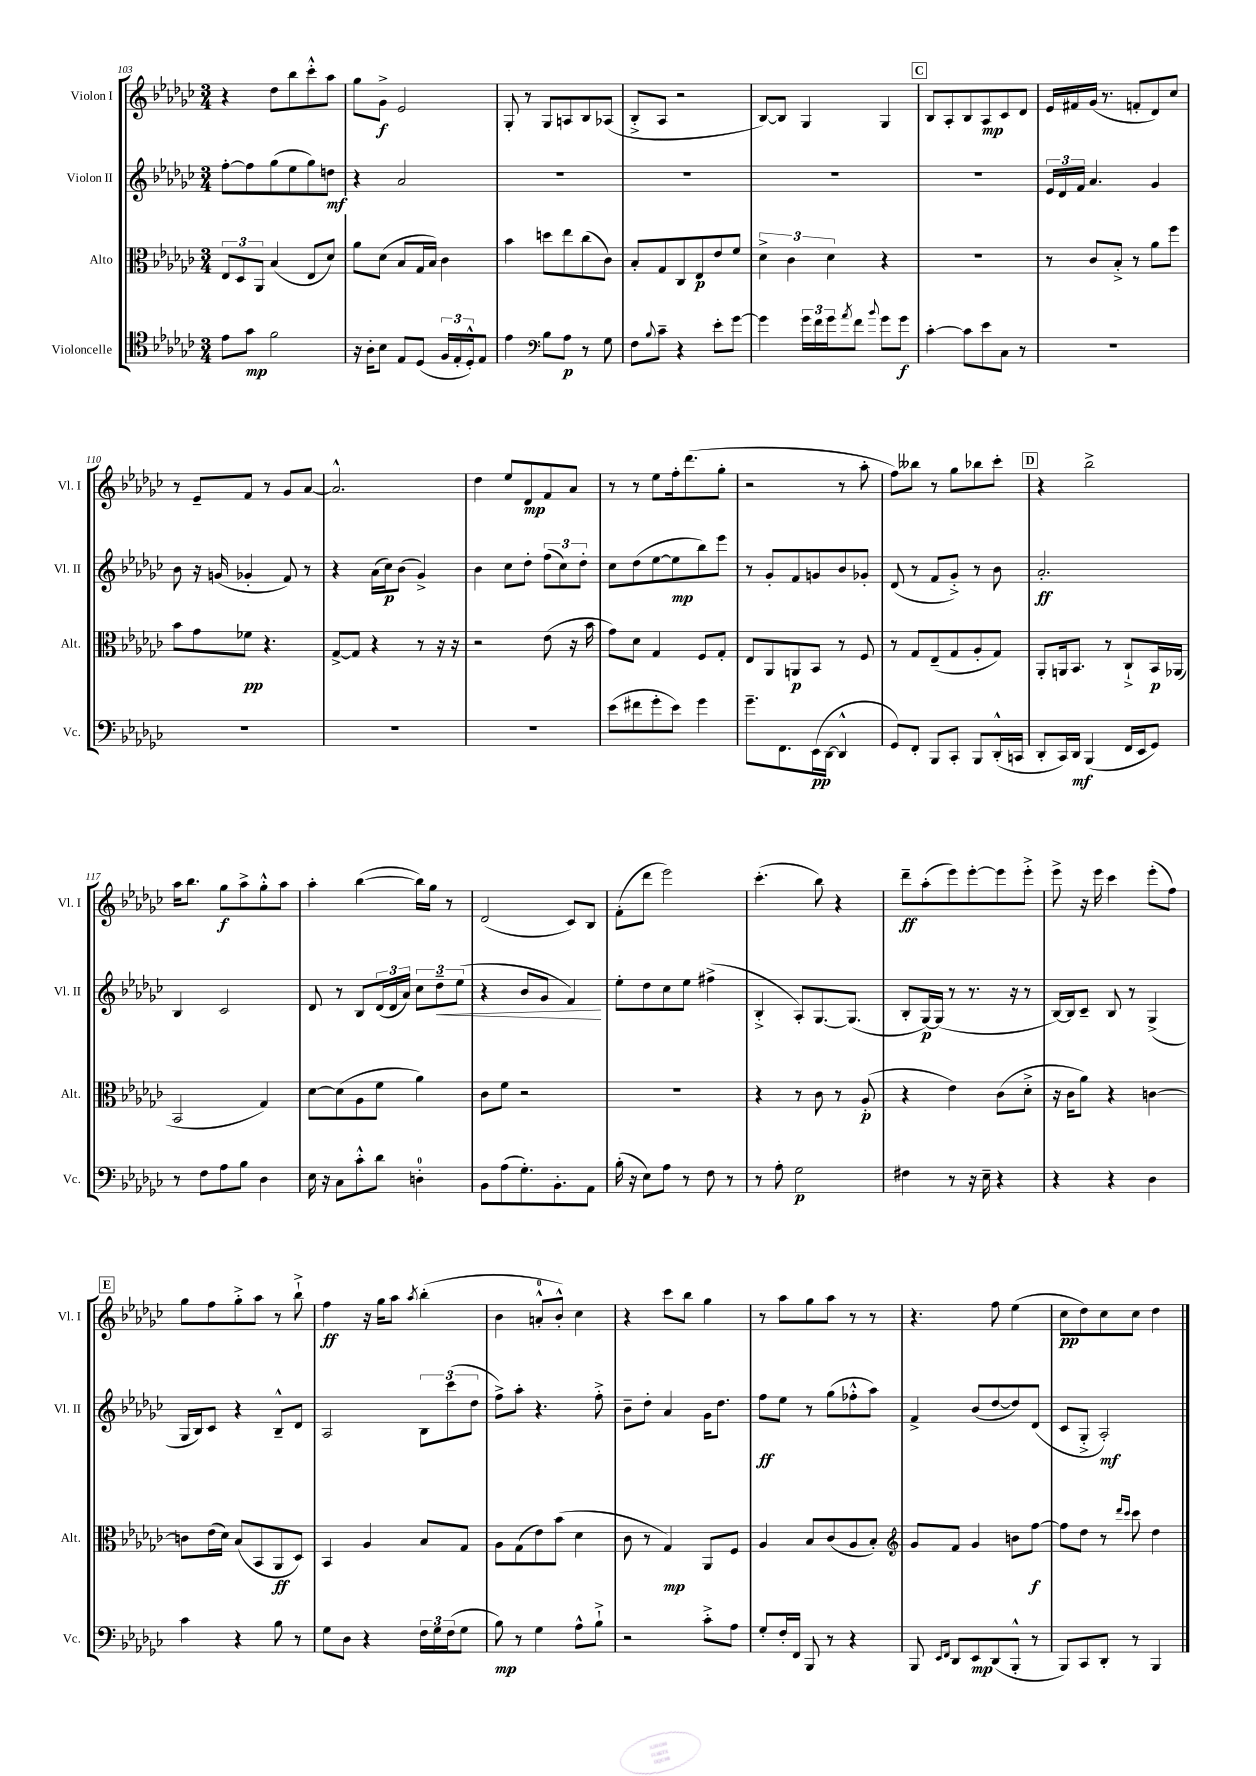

**kern	**dynam	**kern	**dynam	**kern	**dynam	**kern	**dynam
*part4	*part4	*part3	*part3	*part2	*part2	*part1	*part1
*staff4	*staff4	*staff3	*staff3	*staff2	*staff2	*staff1	*staff1
*I"Violoncelle	*	*I"Alto	*	*I"Violon II	*	*I"Violon I	*
*I'Vc.	*	*I'Alt.	*	*I'Vl. II	*	*I'Vl. I	*
*clefC4	*	*clefC3	*	*clefG2	*	*clefG2	*
*k[b-e-a-d-g-c-]	*	*k[b-e-a-d-g-c-]	*	*k[b-e-a-d-g-c-]	*	*k[b-e-a-d-g-c-]	*
*M3/4	*	*M3/4	*	*M3/4	*	*M3/4	*
=103	=103	=103	=103	=103	=103	=103	=103
8e-\L	.	12E-/L	.	[8ff'\L	.	4r	.
.	.	12D-/	.	.	.	.	.
8g-\J	mp	.	.	8ff\]	.	.	.
.	.	12AA-/J	.	.	.	.	.
2f\	.	(4B-/	.	(8gg-\	.	8dd-\L	.
.	.	.	.	8ee-\	.	8bb-\	.
.	.	8E-/L	.	8gg-\)	.	8ccc-'^^\	.
.	.	8d-/J)	.	8ddn\J	mf	8aa-\J	.
=104	=104	=104	=104	=104	=104	=104	=104
16r	.	8a-\L	.	4r	.	8gg-\L	.
16A-'\KL	.	.	.	.	.	.	.
8B-\J	.	(8d-\J	.	.	.	8g-^\J	f
8E-/L	.	8B-/L	.	2a-/	.	2e-/	.
(8D-/J	.	16G-/L	.	.	.	.	.
.	.	16B-/JJ)	.	.	.	.	.
24F/LL	.	4c-\	.	.	.	.	.
24E-'/	.	.	.	.	.	.	.
24D-'^^/J)	.	.	.	.	.	.	.
8E-/J	.	.	.	.	.	.	.
=105	=105	=105	=105	=105	=105	=105	=105
4e-\	.	4b-\	.	2.r	.	8G-'/	.
.	.	.	.	.	.	8r	.
*clefF4	*	*	*	*	*	*	*
8B-\L	.	8ddn\L	.	.	.	8G-/L	.
8A-\J	p	8ee-\	.	.	.	8An/	.
8r	.	(8cc-\	.	.	.	8B-/	.
8G-\	.	8c-\J)	.	.	.	(8A-X/J	.
=106	=106	=106	=106	=106	=106	=106	=106
8F\L	.	8B-'/L	.	2.r	.	8B-'^/L	.
8qqB-/	.	.	.	.	.	.	.
8c-~\J	.	8G-/	.	.	.	8A-/J	.
4r	.	8C-/	.	.	.	2r	.
.	.	8E-/	p	.	.	.	.
8e-'\L	.	8e-/	.	.	.	.	.
[8g-\J	.	8f/J	.	.	.	.	.
=107	=107	=107	=107	=107	=107	=107	=107
4g-\]	.	6d-^\	.	2.r	.	[8B-/L)	.
.	.	.	.	.	.	8B-/J]	.
.	.	6c-\	.	.	.	.	.
24g-\LL	.	.	.	.	.	4G-/	.
24f\	.	.	.	.	.	.	.
24g-\J	.	6d-\	.	.	.	.	.
8qa-/	.	.	.	.	.	.	.
8f\J	.	.	.	.	.	.	.
8qqb-/	.	.	.	.	.	.	.
8g-\L	.	4r	.	.	.	4G-/	.
8g-\J	f	.	.	.	.	.	.
!!LO:REH:place=s1:t=C
=108	=108	=108	=108	=108	=108	=108	=108
[4c-'\	.	2.r	.	2.r	.	8B-/L	.
.	.	.	.	.	.	8A-'/	.
8c-\L]	.	.	.	.	.	8B-/	.
8e-\	.	.	.	.	.	8A-/	mp
8C-\J	.	.	.	.	.	8c-/	.
8r	.	.	.	.	.	8d-/J	.
=109	=109	=109	=109	=109	=109	=109	=109
2.r	.	8r	.	24e-/LL	.	16e-/LL	.
.	.	.	.	24d-/	.	.	.
.	.	.	.	.	.	16f#X/	.
.	.	.	.	24f/JJ	.	.	.
.	.	8c-/L	.	4.a-/	.	(16g-/JJ	.
.	.	.	.	.	.	8.r	.
.	.	8B-'^/J	.	.	.	.	.
.	.	8r	.	.	.	8fn'/L	.
.	.	8a-\L	.	4g-/	.	8d-/)	.
.	.	8ff\J	.	.	.	8cc-/J	.
!!LO:LB:g=z
=110	=110	=110	=110	=110	=110	=110	=110
2.r	.	8b-\L	.	8b-\	.	8r	.
.	.	8g-\	.	16r	.	8e-~/L	.
.	.	.	.	(16gn/	.	.	.
.	.	8f-X\J	pp	4g-X'/	.	8f/J	.
.	.	4.r	.	.	.	8r	.
.	.	.	.	8f/)	.	8g-/L	.
.	.	.	.	8r	.	[8a-/J	.
=111	=111	=111	=111	=111	=111	=111	=111
2.r	.	[8G-^/L	.	4r	.	2.a-^^/]	.
.	.	8G-/J]	.	.	.	.	.
.	.	4r	.	(16a-\LL	.	.	.
.	.	.	.	16cc-\J)	p	.	.
.	.	.	.	(8b-\J	.	.	.
.	.	8r	.	4g-^/)	.	.	.
.	.	16r	.	.	.	.	.
.	.	16r	.	.	.	.	.
=112	=112	=112	=112	=112	=112	=112	=112
2.r	.	2r	.	4b-\	.	4dd-\	.
.	.	.	.	8cc-\L	.	8ee-/L	.
.	.	.	.	8dd-'\J	.	8d-/	mp
.	.	(8e-\	.	(12ff\L	.	8f/	.
.	.	.	.	12cc-\)	.	.	.
.	.	16r	.	.	.	8a-/J	.
.	.	.	.	12dd-'\J	.	.	.
.	.	16b-\	.	.	.	.	.
=113	=113	=113	=113	=113	=113	=113	=113
(8e-\L	.	8g-\L)	.	8cc-\L	.	8r	.
8f#X\	.	8d-\J	.	(8dd-\	.	8r	.
8g-'\	.	4G-/	.	[8ee-\	.	8ee-\L	.
8e-\J)	.	.	.	8ee-\]	mp	16ff'\k	.
.	.	.	.	.	.	(8.ddd-\	.
4g-\	.	8F/L	.	8bb-\)	.	.	.
.	.	8G-'/J	.	8eee-\J	.	8gg-'\J	.
=114	=114	=114	=114	=114	=114	=114	=114
8.g-~\L	.	8E-/L	.	8r	.	2r	.
.	.	8AA-/	.	8g-'/L	.	.	.
8.FF\	.	.	.	.	.	.	.
.	.	8AAn/	p	8f/	.	.	.
(16EE-\L	pp	8BB-/J	.	8gn/	.	.	.
[16DD-\JJ	.	.	.	.	.	.	.
4DD-^^/]	.	8r	.	8b-/	.	8r	.
.	.	8F/	.	8g-X'/J	.	8aa-'\	.
=115	=115	=115	=115	=115	=115	=115	=115
8GG-/L)	.	8r	.	(8d-/	.	8ff\L)	.
8FF'/J	.	8G-/L	.	8r	.	8bb--X\J	.
8BBB-/L	.	(8E-~/	.	8f/L	.	8r	.
8CC-'/J	.	8G-/	.	8g-'^/J)	.	8gg-\L	.
8BBB-/L	.	8A-'/	.	8r	.	8bb-X\	.
(16DD-'^^/L	.	8G-/J)	.	8b-\	.	8ccc-'\J	.
16CCn/JJ	.	.	.	.	.	.	.
!!LO:REH:place=s1:t=D
=116	=116	=116	=116	=116	=116	=116	=116
8DD-'/L	.	8AA-'/L	.	2.a-'/	ff	4r	.
16CC-/L)	.	16AAn/k	.	.	.	.	.
16DD-/JJ	mf	8.BB-/J	.	.	.	.	.
(4BBB-/	.	.	.	.	.	2bb-^\	.
.	.	8r	.	.	.	.	.
16FF/LL	.	8C-`^/L	.	.	.	.	.
16EE-/J	.	.	.	.	.	.	.
8GG-/J)	.	16BB-/L	p	.	.	.	.
.	.	(16AA-X/JJ	.	.	.	.	.
!!LO:LB:g=z
=117	=117	=117	=117	=117	=117	=117	=117
8r	.	2BB-/	.	4B-/	.	16aa-\KL	.
.	.	.	.	.	.	8.bb-\J	.
8F\L	.	.	.	.	.	.	.
8A-\	.	.	.	2c-/	.	8gg-\L	f
8B-\J	.	.	.	.	.	8aa-^\	.
4D-\	.	4G-/)	.	.	.	8gg-'^^\	.
.	.	.	.	.	.	8aa-\J	.
=118	=118	=118	=118	=118	=118	=118	=118
16E-\	.	[8d-\L	.	8d-/	.	4aa-'\	.
16r	.	.	.	.	.	.	.
8C-\L	.	(8d-\]	.	8r	.	.	.
8c-'^^\	.	8A-\	.	8B-/L	.	([4bb-\	.
8d-\J	.	8f\J	.	(24d-/L	.	.	.
.	.	.	.	24d-/	.	.	.
.	.	.	.	24a-/JJ)	.	.	.
4Dn'\	.	4a-\)	.	12cc-\L	.	16bb-\LL])	.
.	.	.	.	.	.	16gg-\JJ	.
!	!	!	!	!	!LO:HP:b	!	!
.	.	.	.	12dd-~\	<	.	.
.	.	.	.	.	.	8r	.
.	.	.	.	(12ee-\J	.	.	.
=119	=119	=119	=119	=119	=119	=119	=119
8BB-\L	.	8c-\L	.	4r	.	(2d-/	.
(8A-\	.	8f\J	.	.	.	.	.
8.G-'\)	.	2r	.	8b-/L	.	.	.
.	.	.	.	8g-/J	.	.	.
8.BB-'\	.	.	.	.	.	.	.
.	.	.	.	4f/)	.	8c-/L)	.
8AA-\J	.	.	.	.	.	8B-/J	.
.	.	.	.	.	[	.	.
=120	=120	=120	=120	=120	=120	=120	=120
(16B-'\	.	2.r	.	8ee-'\L	.	(8f'\L	.
16r	.	.	.	.	.	.	.
8E-\L)	.	.	.	8dd-\	.	8ddd-\J	.
8A-\J	.	.	.	8cc-\	.	2eee-\)	.
8r	.	.	.	8ee-\J	.	.	.
8F\	.	.	.	(4ff#X^\	.	.	.
8r	.	.	.	.	.	.	.
=121	=121	=121	=121	=121	=121	=121	=121
8r	.	4r	.	4B-'^/	.	(4.ccc-'\	.
8A-'\	.	.	.	.	.	.	.
2G-\	p	8r	.	8A-'/L)	.	.	.
.	.	8c-\	.	[8.G-/	.	8bb-\)	.
.	.	8r	.	.	.	4r	.
.	.	.	.	(8.G-/J]	.	.	.
.	.	(8A-'/	p	.	.	.	.
=122	=122	=122	=122	=122	=122	=122	=122
4F#X\	.	4r	.	8B-'/L	.	8ddd-~\L	ff
.	.	.	.	[16G-/L)	p	(8aa-'\	.
.	.	.	.	(16G-/JJ]	.	.	.
8r	.	4e-\)	.	8r	.	8eee-\)	.
16r	.	.	.	8.r	.	[8eee-'\	.
16E-~\	.	.	.	.	.	.	.
4r	.	(8c-\L	.	.	.	8eee-\]	.
.	.	.	.	16r	.	.	.
.	.	8d-'^\J	.	8r	.	8eee-'^\J	.
=123	=123	=123	=123	=123	=123	=123	=123
4r	.	16r	.	[16B-/LL)	.	8eee-^\	.
.	.	16c-\KL	.	16B-/J]	.	.	.
.	.	8a-\J)	.	8c-~/J	.	16r	.
.	.	.	.	.	.	16eee-\	.
4r	.	4r	.	8B-/	.	4ccc-\	.
.	.	.	.	8r	.	.	.
4D-\	.	[4cn\	.	(4G-^/	.	(8eee-'\L	.
.	.	.	.	.	.	8ff\J)	.
!!LO:LB:g=z
!!LO:REH:place=s1:t=E
=124	=124	=124	=124	=124	=124	=124	=124
4c-\	.	8cn\L]	.	16G-/LL	.	8gg-\L	.
.	.	.	.	16B-/J)	.	.	.
.	.	(16e-\L	.	8c-/J	.	8ff\	.
.	.	16d-\JJ)	.	.	.	.	.
4r	.	(8B-/L	.	4r	.	8gg-'^\	.
.	.	8BB-/	.	.	.	8aa-\J	.
8B-\	.	8AA-/	ff	8B-~^^/L	.	8r	.
8r	.	8D-/J)	.	8d-/J	.	8bb-`^\	.
=125	=125	=125	=125	=125	=125	=125	=125
8G-\L	.	4BB-/	.	2A-/	.	4ff\	ff
8D-\J	.	.	.	.	.	.	.
4r	.	4A-/	.	.	.	16r	.
.	.	.	.	.	.	16gg-\KL	.
.	.	.	.	.	.	8aa-\J	.
.	.	.	.	.	.	8qaa-/	.
24F\LL	.	8B-/L	.	12B-\L	.	(4bb-'\	.
24G-\	.	.	.	.	.	.	.
(24F\J	.	.	.	(12ccc-\	.	.	.
8G-\J	.	8G-/J	.	.	.	.	.
.	.	.	.	12dd-\J	.	.	.
=126	=126	=126	=126	=126	=126	=126	=126
8B-\)	mp	8A-\L	.	8ff^\L)	.	4b-\	.
8r	.	(8G-\	.	8aa-'\J	.	.	.
4G-\	.	8e-\)	.	4.r	.	8an'^^/L	.
.	.	(8b-\J	.	.	.	8b-'^^/J)	.
8A-^^\L	.	4d-\	.	.	.	4cc-\	.
8B-`^\J	.	.	.	8ff'^\	.	.	.
=127	=127	=127	=127	=127	=127	=127	=127
2r	.	8c-\	.	8b-~\L	.	4r	.
.	.	8r	.	8dd-'\J	.	.	.
.	.	4G-/)	mp	4a-/	.	8ccc-\L	.
.	.	.	.	.	.	8bb-\J	.
8c-'^\L	.	8AA-/L	.	16g-\KL	.	4gg-\	.
.	.	.	.	8.dd-\J	.	.	.
8A-\J	.	8F/J	.	.	.	.	.
=128	=128	=128	=128	=128	=128	=128	=128
8G-'/L	.	4A-/	.	8ff\L	ff	8r	.
16F'/L	.	.	.	8ee-\J	.	8aa-\L	.
16FF/JJ	.	.	.	.	.	.	.
8BBB-/	.	8B-/L	.	8r	.	8gg-\	.
8r	.	(8c-/	.	(8gg-\L	.	8aa-\J	.
4r	.	8A-/	.	8ff-X'^^\	.	8r	.
.	.	8B-'/J)	.	8aa-\J)	.	8r	.
=129	=129	=129	=129	=129	=129	=129	=129
*	*	*clefG2	*	*	*	*	*
8BBB-/	.	8g-/L	.	4f^/	.	4.r	.
16qqEE-/LL	.	.	.	.	.	.	.
16qqFF/JJ	.	.	.	.	.	.	.
8DD-/L	.	8f/J	.	.	.	.	.
8EE-/	mp	4g-/	.	(8b-/L	.	.	.
(8DD-/	.	.	.	[8dd-/	.	8ff\	.
8BBB-'^^/J	.	8bn\L	.	8dd-/])	.	(4ee-\	.
8r	.	[8ff\J	f	(8d-/J	.	.	.
=130	=130	=130	=130	=130	=130	=130	=130
8BBB-/L)	.	8ff\L]	.	8c-/L	.	8cc-\L	pp
8CC-/	.	8dd-\J	.	8G-'^/J	.	8dd-\)	.
8DD-'/J	.	8r	.	2A-'/)	mf	8cc-\	.
.	.	16qqddd-/LL	.	.	.	.	.
.	.	16qqccc-/JJ	.	.	.	.	.
8r	.	8ccc-\	.	.	.	8cc-\J	.
4BBB-/	.	4dd-\	.	.	.	4dd-\	.
==	==	==	==	==	==	==	==
*-	*-	*-	*-	*-	*-	*-	*-
